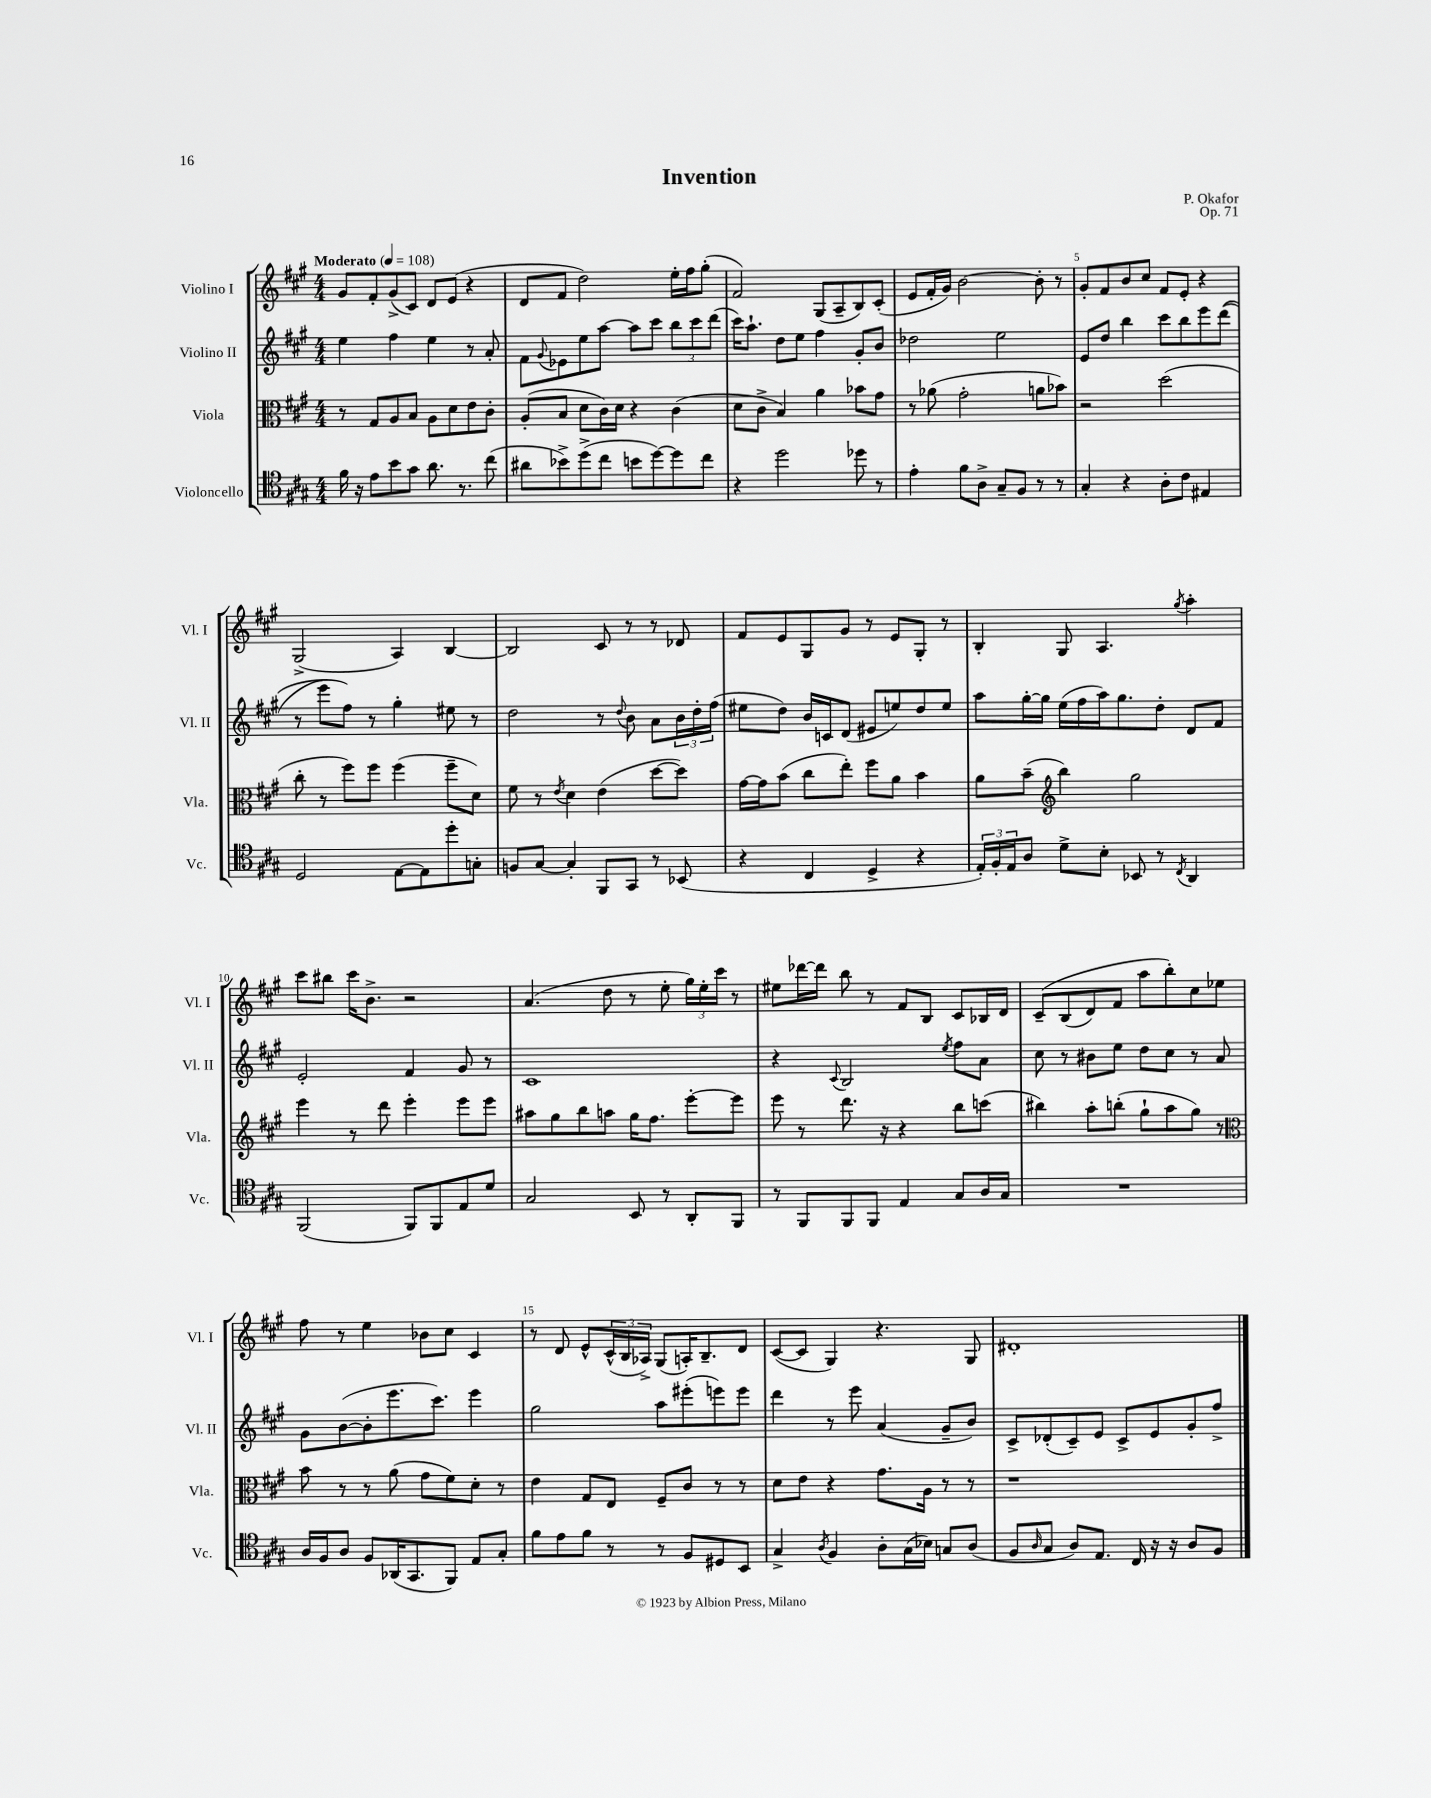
\header { title = "Invention" composer = "P. Okafor" opus = "Op. 71" }
<<
\new StaffGroup <<
\new Staff = "s0" \with { instrumentName = "Violino I" shortInstrumentName = "Vl. I" } {
    \clef treble \key a \major \numericTimeSignature \time 4/4 \tempo "Moderato" 4 = 108
    gis'8 fis'8-. gis'8->( cis'8) d'8 e'8( r4 |
    d'8 fis'8 d''2) e''16-. fis''16 gis''8-.( |
    fis'2) gis8( a8-- b8) cis'8-.( |
    e'8 fis'16-. gis'16) b'2~ b'8-. r8 |
    gis'8-. fis'8 b'8 cis''8 fis'8 e'8-. r4 |
    gis2->( a4) b4~ |
    b2 cis'8 r8 r8 des'8 |
    fis'8 e'8 gis8 gis'8 r8 e'8 gis8-. r8 |
    b4-. gis8 a4. \acciaccatura { gis''8 } a''4-. |
    cis'''8 bis''8 cis'''16 b'8.-> r2 |
    a'4.( d''8 r8 e''8-. \tuplet 3/2 { gis''16) e''16-. cis'''16 } r8 |
    eis''8 des'''16~ des'''16 b''8 r8 fis'8 b8 cis'8 bes16 d'16 |
    cis'8--\( b8( d'8) fis'8 a''8 b''8-.\) cis''8 ees''8 |
    fis''8 r8 e''4 bes'8 cis''8 cis'4 |
    r8 d'8 e'8-^ \tuplet 3/2 { cis'16-^( b16 aes16->) } gis8( a16-.) b8.-- d'8 |
    cis'8~( cis'8 gis4) r4. gis8 |
    dis'1-. \bar "|." |
}
\new Staff = "s1" \with { instrumentName = "Violino II" shortInstrumentName = "Vl. II" } {
    \clef treble \key a \major \numericTimeSignature \time 4/4
    e''4 fis''4 e''4 r8 a'8-. |
    fis'8 \appoggiatura { gis'8 } ees'8 e''8 a''8~ a''8 cis'''8 \tuplet 3/2 { b''8 cis'''8 d'''8( } |
    cis'''16) a''8.-! d''8 e''8 fis''4 gis'8-. b'8 |
    des''2 e''2 |
    e'8 d''8 b''4 cis'''8 b''8 e'''8 d'''8(\( |
    r8 e'''8) fis''8\) r8 gis''4-. eis''8 r8 |
    d''2 r8 \appoggiatura { d''8 } b'8 a'8 \tuplet 3/2 { b'16 d''16-. fis''16( } |
    eis''8 d''8) b'16 c'16 d'8( eis'8 e''8) d''8 e''8 |
    a''8 gis''16~-. gis''16 e''16( fis''16 a''16) gis''8. d''8-. d'8 fis'8 |
    e'2-. fis'4 gis'8 r8 |
    cis'1 |
    r4 \appoggiatura { cis'8 } b2 \acciaccatura { e''8 } fis''8 a'8 |
    cis''8 r8 bis'8 e''8 d''8 cis''8 r8 a'8 |
    gis'8 b'8~( b'8-. e'''8. cis'''8.) e'''4 |
    gis''2 a''8 eis'''8-.( e'''8) e'''8 |
    d'''4 r8 e'''8 a'4( gis'8-- b'8) |
    cis'8-> des'8-.( cis'8--) e'8 cis'8-> e'8 gis'8-. fis''8-> \bar "|." |
}
\new Staff = "s2" \with { instrumentName = "Viola" shortInstrumentName = "Vla." } {
    \clef alto \key a \major \numericTimeSignature \time 4/4
    r8 gis8 a8 b8 a8 d'8 e'8 cis'8-. |
    a8-.( b8 d'8 cis'16) d'16 r4 cis'4( |
    d'8 cis'8-> b4) a'4 bes'8 gis'8 |
    r8 aes'8( gis'2-. a'8 bes'8) |
    r2 d''2( |
    cis''8-. r8 fis''8) fis''8 fis''4( fis''8-- d'8) |
    fis'8 r8 \acciaccatura { e'8 } d'4 e'4( d''8~ d''8) |
    gis'16~ gis'16 b'8( cis''8 e''8-.) fis''8 a'8 b'4 |
    a'8 b'8--( \clef treble b''4) gis''2 |
    e'''4 r8 d'''8 e'''4-. e'''8 e'''8 |
    ais''8 gis''8 b''8 a''8 gis''16 fis''8. e'''8~-. e'''8 |
    e'''8 r8 d'''8. r16 r4 b''8 c'''8( |
    bis''4) a''8-. b''8-.( gis''8-! a''8 gis''8) r8 |
    \clef alto b'8 r8 r8 a'8( gis'8 fis'8) d'8-. r8 |
    e'4 gis8 e8 fis8-- cis'8 r8 r8 |
    d'8 e'8 r4 gis'8. a16 r8 r8 |
    r1 \bar "|." |
}
\new Staff = "s3" \with { instrumentName = "Violoncello" shortInstrumentName = "Vc." } {
    \clef tenor \key a \major \numericTimeSignature \time 4/4
    fis'16 r16 e'8 b'8 gis'8 a'8. r8. cis''8( |
    ais'8 bes'8->) d''8->( cis''8 b'8 d''8~) d''8 cis''8 |
    r4 d''2 des''8 r8 |
    e'4-. fis'8 a8-> gis8-- fis8 r8 r8 |
    gis4-. r4 a8-. cis'8 eis4 |
    d2 e8~ e8 d''8-. g8-. |
    f8 gis8~ gis4-. fis,8 gis,8 r8 bes,8( |
    r4 cis4 d4-> r4 |
    \tuplet 3/2 { e16-.) fis16-. e16 } a8 d'8-> b8-. bes,8 r8 \acciaccatura { cis8 } a,4 |
    fis,2( fis,8) fis,8 e8 d'8 |
    gis2 b,8 r8 a,8-. fis,8 |
    r8 fis,8 fis,8 fis,8 e4 gis8 a16 gis16 |
    R1 |
    a16 fis16 a8 fis8 aes,16( gis,8. fis,8) e8 gis8-. |
    fis'8 e'8 fis'8 r8 r8 fis8 dis8 b,8 |
    gis4-> \acciaccatura { a8 } fis4 a8-. gis16( bes16) g8 a8( |
    fis8 \grace { a16 } gis8 a8) e8. cis16 r16 r16 a8 fis8 \bar "|." |
}
>>
>>
\layout { \context { \Score \override BarNumber.break-visibility = ##(#f #t #t) barNumberVisibility = #(every-nth-bar-number-visible 5) } }
